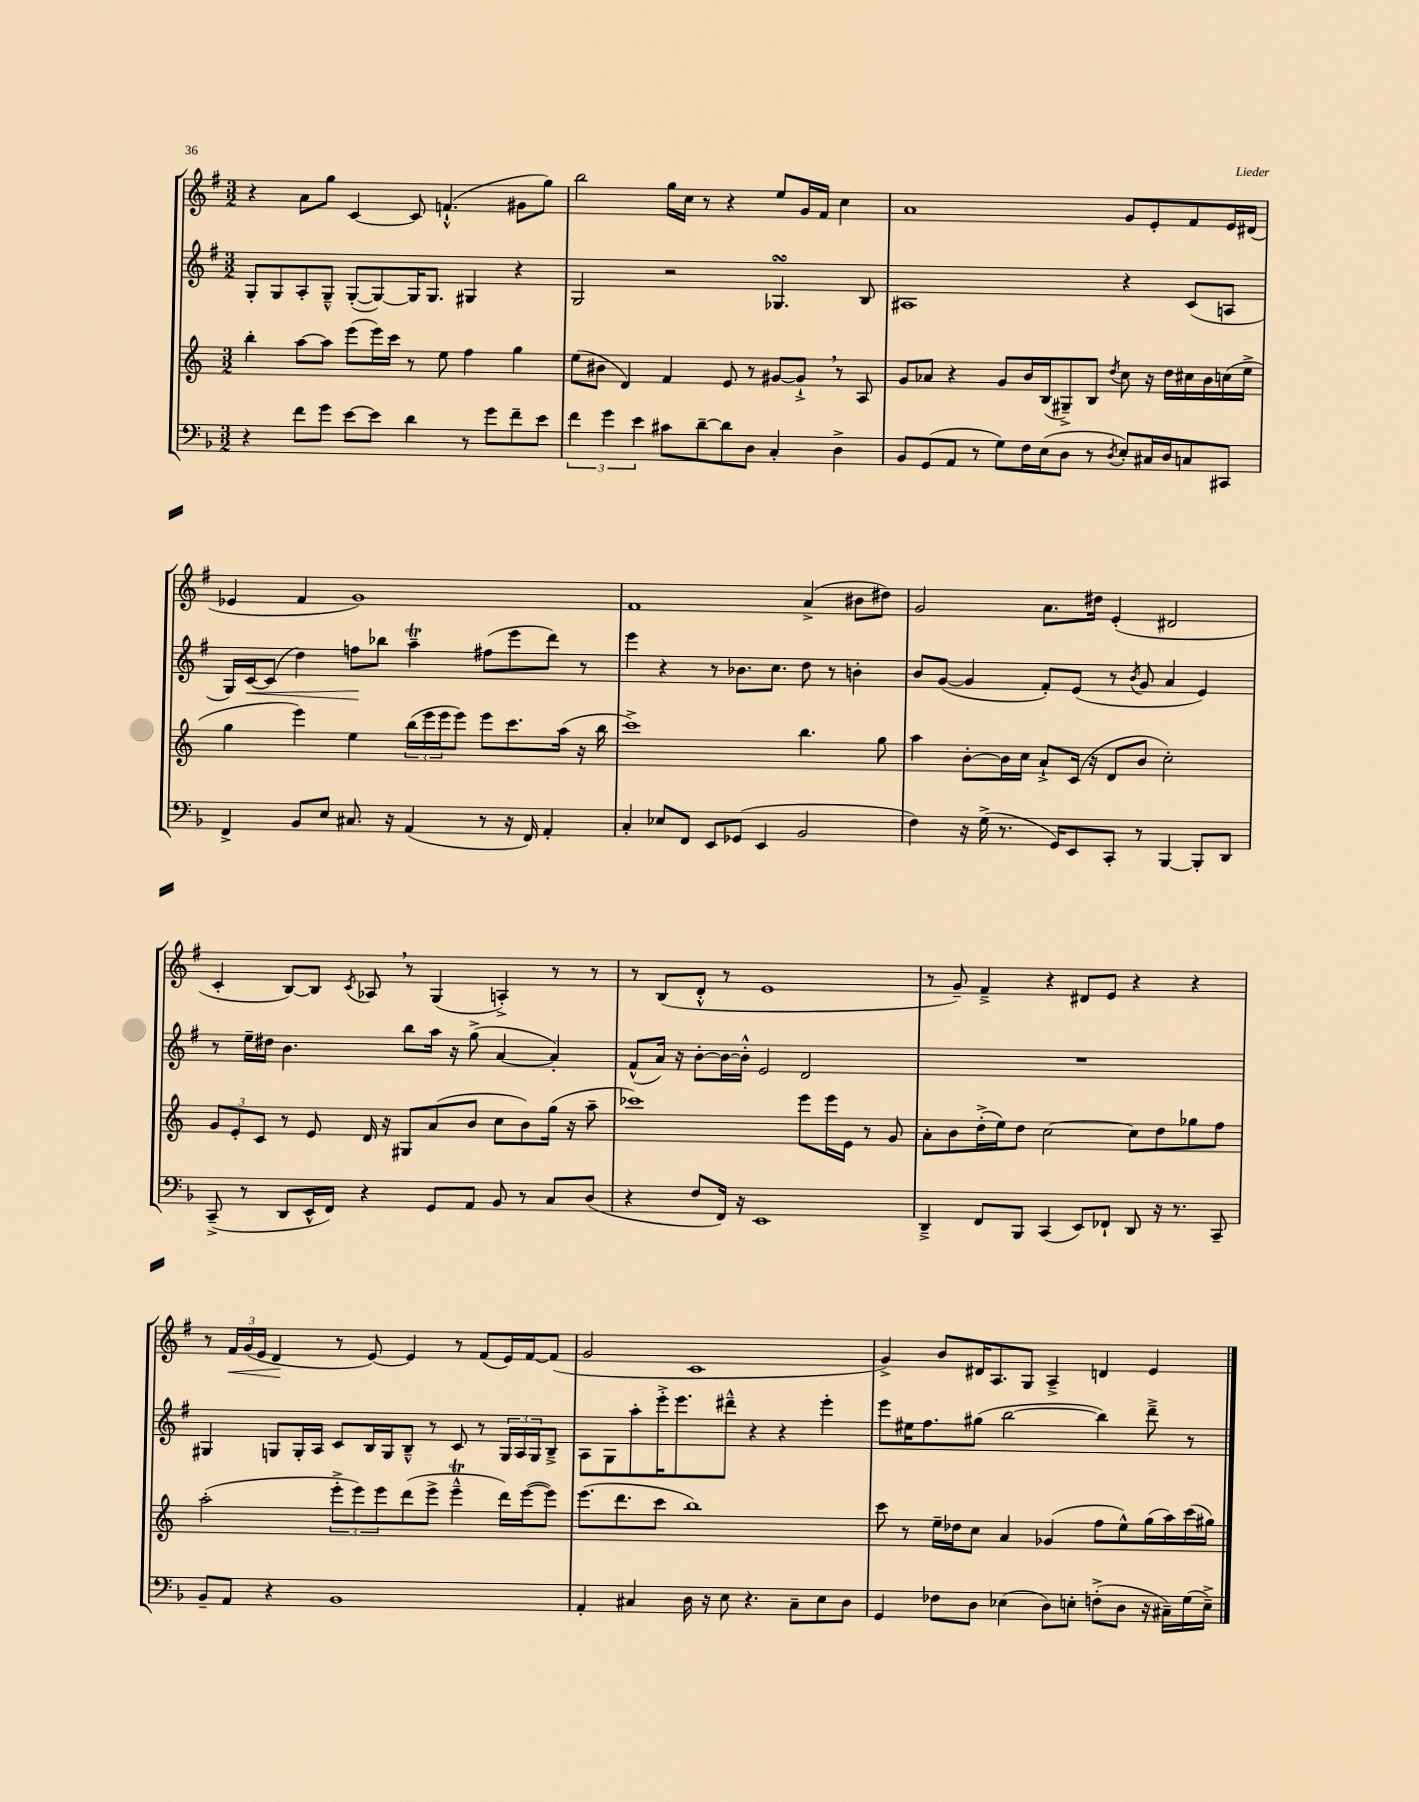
<<
\new StaffGroup <<
\new Staff = "s0" {
    \clef treble \key g \major \numericTimeSignature \time 3/2
    r4 a'8 g''8 c'4~ c'8 f'4.-!-^( gis'8 g''8) |
    b''2 g''16 c''16 r8 r4 e''8 g'16 fis'16 c''4 |
    a'1 g'8 e'8-. fis'8 e'16 dis'16( |
    ees'4 fis'4 g'1) |
    fis'1 a'4->( bis'8 dis''8) |
    g'2 a'8. dis''16 e'4-.( dis'2 |
    c'4-. b8~) b8 \acciaccatura { c'8 } aes8 \breathe r8 g4( a4-.->) r8 r8 |
    r8 b8( d'8-.-^ r8 e'1 |
    r8 g'8--) fis'4---> r4 dis'8 e'8 r4 r4 |
    r8 \tuplet 3/2 { fis'16\< g'16( e'16 } d'4\! r8 e'8~) e'4 r8 fis'8( e'16) fis'16~ fis'8( |
    g'2 c'1 |
    g'4->) b'8 dis'16 a8. g8 a4---> d'4 e'4 \bar "|." |
}
\new Staff = "s1" {
    \clef treble \key g \major \numericTimeSignature \time 3/2
    g8-. g8 a8-. g8---^ g8~-.( g8~) g16 g8. gis4 r4 |
    g2 r2 ges4.\turn b8 |
    ais1 r4 c'8( a8 |
    g16) c'16~\< c'8( d''4) f''8\! bes''8 a''4--\trill fis''8( e'''8 d'''8) r8 |
    e'''4 r4 r8 bes'8. c''8. d''8 r8 b'4-. |
    b'8 g'8~( g'4 fis'8-.) e'8( r8 \acciaccatura { b'8 } g'8 a'4 e'4) |
    r8 e''16-- dis''16 b'4. b''8 a''16 r16 g''8->( a'4~ a'4-.) |
    fis'8-^( a'16) r16 b'8~-. b'16~ b'16-.-^ e'2 d'2 |
    R1. |
    gis4 g8 g16-. a16 c'8 b16 g16 b8---^ r8 c'8 r8 \tuplet 3/2 { g16 a16 g16 } b8---> |
    a8 g8 a''8-. e'''16-.-> e'''8. dis'''8---^ r4 r4 e'''4-. |
    e'''8 eis''16 fis''8. gis''8( b''2~ b''4) d'''8---> r8 \bar "|." |
}
\new Staff = "s2" {
    \clef treble \key c \major \numericTimeSignature \time 3/2
    b''4-. a''8~ a''8 e'''8( e'''16) c'''16 r8 e''8 f''4 g''4 |
    e''8( bis'8 d'4) f'4 e'8 r8 gis'8~ gis'8-!-> \breathe r8 a8 |
    g'8 aes'8 r4 g'8 b'16 b16( gis8--->) b8 \acciaccatura { d''8 } c''8 r16 d''16 cis''16 b'16 c''16( e''16-> |
    g''4 e'''4) e''4 \tuplet 3/2 { b''16( e'''16 e'''16 } e'''8) e'''8 c'''8. a''16( r16 b''16 |
    c'''1->) b''4. g''8 |
    a''4 b'8~-. b'16 c''16 a'8-!-> c'16( r16 d'8 b'8 c''2-.) |
    \tuplet 3/2 { g'8 e'8-. c'8 } r8 e'8 d'16 r16 gis8 a'8( b'8 c''8 b'8) g''16( r16 a''8-- |
    ces'''1) e'''8 e'''16 e'16 r8 g'8 |
    a'8-. b'8 d''16-.->( e''16) d''8 c''2~ c''8 d''8 ges''8 f''8 |
    a''2-.( \tuplet 3/2 { e'''8-.-> e'''8) e'''8 } d'''8( e'''8-> e'''4---^\trill d'''16) e'''16~( e'''8) |
    e'''8.( d'''8. c'''8 b''1) |
    c'''8 r8 e''16-- des''16 c''8 a'4 ges'4( f''8 e''8-^) g''16( a''16) c'''16( gis''16) \bar "|." |
}
\new Staff = "s3" {
    \clef bass \key f \major \numericTimeSignature \time 3/2
    r4 f'8 g'8 e'8~ e'8 d'4 r8 g'8 f'8-- e'8 |
    \tuplet 3/2 { f'4 g'4 e'4 } cis'8 d'8~-- d'8 d8 c4-. d4-> |
    bes,8 g,8( a,8 r8 g8) f16 e16( d8 r8 \acciaccatura { d8 } e8-.) cis16 d16 c8 cis,8 |
    f,4-> bes,8 e8 cis8. r16 a,4( r8 r16 f,16) a,4-. |
    c4-. ees8 f,8 e,8 ges,8( e,4 bes,2 |
    f4) r16 g16->( r8. g,16) e,8 c,8-. r8 bes,,4~ bes,,8-. d,8 |
    c,8--->( r8 d,8 e,16-^ f,16) r4 g,8 a,8 bes,8 r8 c8 d8( |
    r4 f8 f,16) r16 e,1 |
    d,4---> f,8 bes,,8 c,4( e,8) fes,8-! d,8 r16 r8. c,8-- |
    bes,8-- a,8 r4 bes,1 |
    a,4-. cis4 d16 r16 e8 r4. cis8-- e8 d8 |
    g,4 fes8 d8 ees4( d8) e8-. f8-.->( d8 r16 cis16--) g16( e16--->) \bar "|." |
}
>>
>>
\layout { \context { \Score \remove "Bar_number_engraver" } }
